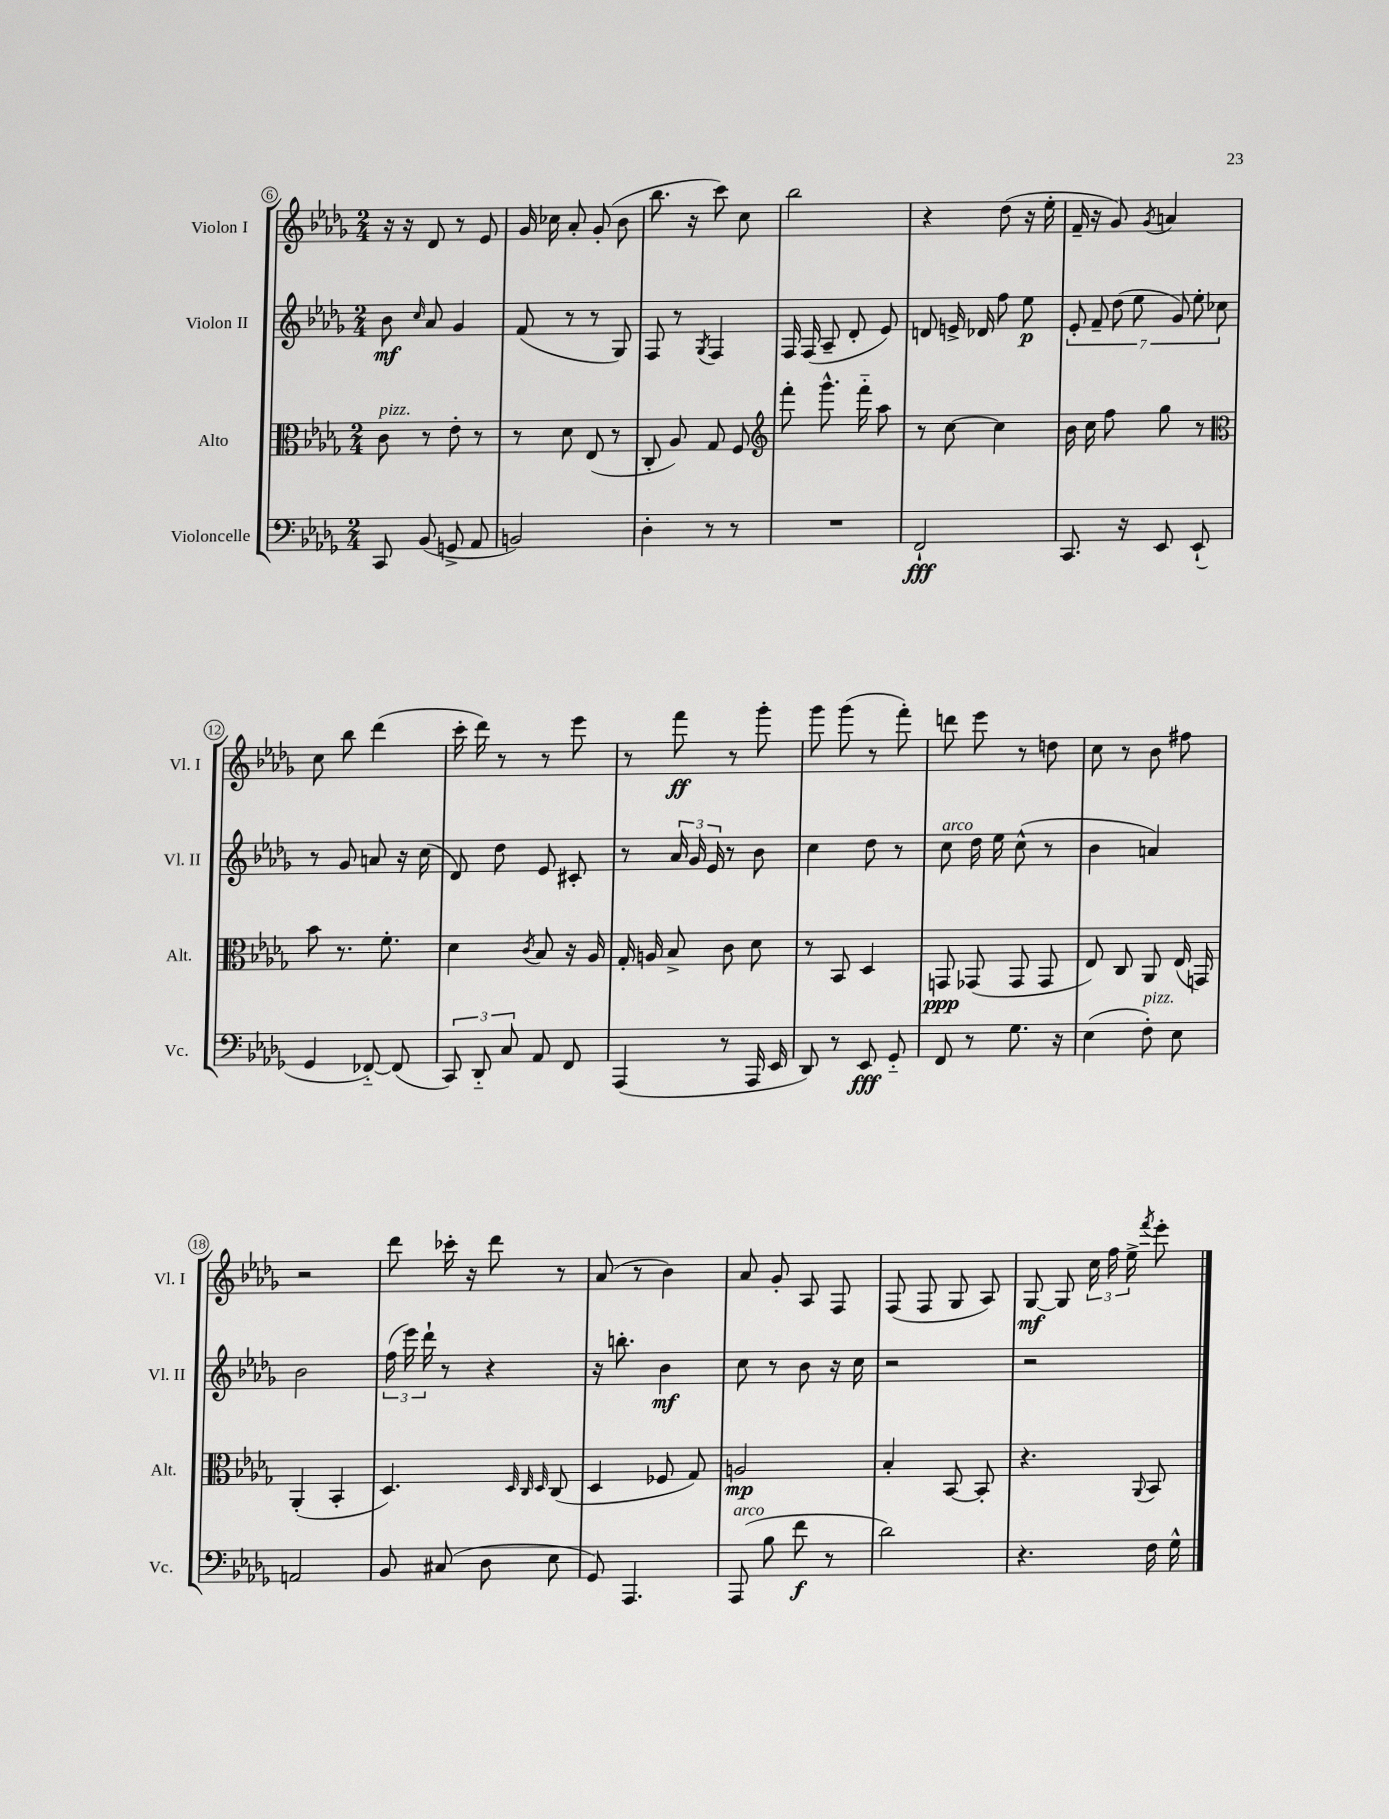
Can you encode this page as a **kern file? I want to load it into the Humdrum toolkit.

**kern	**kern	**kern	**kern
*staff4	*staff3	*staff2	*staff1
*clefF4	*clefC3	*clefG2	*clefG2
*k[b-e-a-d-g-]	*k[b-e-a-d-g-]	*k[b-e-a-d-g-]	*k[b-e-a-d-g-]
*M2/4	*M2/4	*M2/4	*M2/4
8CC/	8c\	8b-\	16r
.	.	.	16r
.	.	16qqcc/	.
(8BB-/	8r	8a-/	8d-/
8GG^/	8e-'\	4g-/	8r
8AA-/	8r	.	8e-/
=	=	=	=
2BB/)	8r	(8f/	16g-/
.	.	.	16cc-\
.	8d-\	8r	8a-'/
.	(8E-/	8r	(8g-'/
.	8r	8G-/)	8b-\
=	=	=	=
4D-'\	8C'/	8F/	8.bb-\
.	8A-/)	8r	.
.	.	.	16r
.	.	8qG-/	.
8r	8G-/	4F/	8ccc\)
8r	8F/	.	8cc\
=	=	=	=
*	*clefG2	*	*
2r	8fff'\	16F/	2bb-\
.	.	(16F/	.
.	8.ggg-^^\	8A-~/	.
.	.	8d-'/	.
.	16fff'~\	.	.
.	8aa-\	8e-/)	.
=	=	=	=
2FF`/	8r	8d/	4r
.	[8cc\	16e^/	.
.	.	16d-/	.
.	4cc\]	8ff\	(8dd-\
.	.	8ee-\	16r
.	.	.	16ee-'\
=	=	=	=
8.CC/	16b-\	14e-'/	16f~/
.	16cc\	.	16r
.	.	14f~/	.
.	8ff\	.	8g-/)
.	.	(14dd-\	.
16r	.	.	.
.	.	14ee-\	.
.	.	.	8qg-/
8EE-/	8gg-\	.	4a/
.	.	14g-/)	.
.	.	14ee-'\	.
(8EE-`/	8r	.	.
.	.	14cc-\	.
=	=	=	=
*	*clefC3	*	*
4GG-/	8b-\	8r	8cc\
.	8.r	8g-/	8bb-\
[8FF-'~/)	.	8a/	(4ddd-\
.	8.f'\	.	.
(8FF-/]	.	16r	.
.	.	(16cc\	.
=	=	=	=
12CC/)	4d-\	8d-/)	16ccc'\
.	.	.	16ddd-\)
12DD-'~/	.	.	.
.	.	8dd-\	8r
12C/	.	.	.
.	8qc/	.	.
8AA-/	8B-/	8e-/	8r
8FF/	16r	8c#'/	8eee-\
.	16A-/	.	.
=	=	=	=
(4AAA-/	16G-'/	8r	8r
.	16A/	.	.
.	8B-^/	24a-/	8fff\
.	.	24g-/	.
.	.	24e-/	.
8r	8c\	8r	8r
16AAA-/	8d-\	8b-\	8ggg-'\
16EE-/	.	.	.
=	=	=	=
8DD-/)	8r	4cc\	8ggg-\
8r	8BB-/	.	(8ggg-\
8EE-/	4D-/	8dd-\	8r
8GG-'~/	.	8r	8fff'\)
=	=	=	=
8FF/	8GG/	8cc\	8ddd\
8r	(8GG-/	16dd-\	8eee-\
.	.	16ee-\	.
8.G-\	8GG-/	(8cc^^\	8r
.	8GG-/	8r	8dd\
16r	.	.	.
=	=	=	=
(4E-\	8E-/)	4b-\	8cc\
.	8C/	.	8r
8F'\)	8AA-/	4a/)	8b-\
8E-\	(16E-/	.	8ff#\
.	16GG/)	.	.
=	=	=	=
2AA/	(4AA-'/	2b-\	2r
.	4BB-'/	.	.
=	=	=	=
8BB-/	4.D-/)	(24ff\	8ddd-\
.	.	24eee-\)	.
.	.	24ddd-`\	.
(8C#/	.	8r	16ccc-'\
.	.	.	16r
8D-\	.	4r	8ddd-\
.	32qqD-/	.	.
.	32qqC/	.	.
.	32qqD-/	.	.
8E-\	(8C/	.	8r
=	=	=	=
8GG-/)	4D-/	16r	(8a-/
.	.	8.bb'\	.
4.AAA-/	.	.	8r
.	8F-/	4b-\	4b-\)
.	8G-/)	.	.
=	=	=	=
(8AAA-/	2A/	8cc\	8a-/
8B-\	.	8r	8g-'/
8f\	.	8b-\	8A-/
8r	.	16r	8F/
.	.	16cc\	.
=	=	=	=
2d-\)	4B-'/	2r	(8F/
.	.	.	8F/
.	[8BB-/	.	8G-/
.	8BB-'/]	.	8A-/)
=	=	=	=
4.r	4.r	2r	[8G-/
.	.	.	8G-/]
.	.	.	24cc\
.	.	.	24ff\
.	.	.	24ee-^\
.	8qqAA-/	.	8qfff/
16F\	8BB-/	.	8eee-'\
16G-^^\	.	.	.
==	==	==	==
*-	*-	*-	*-
